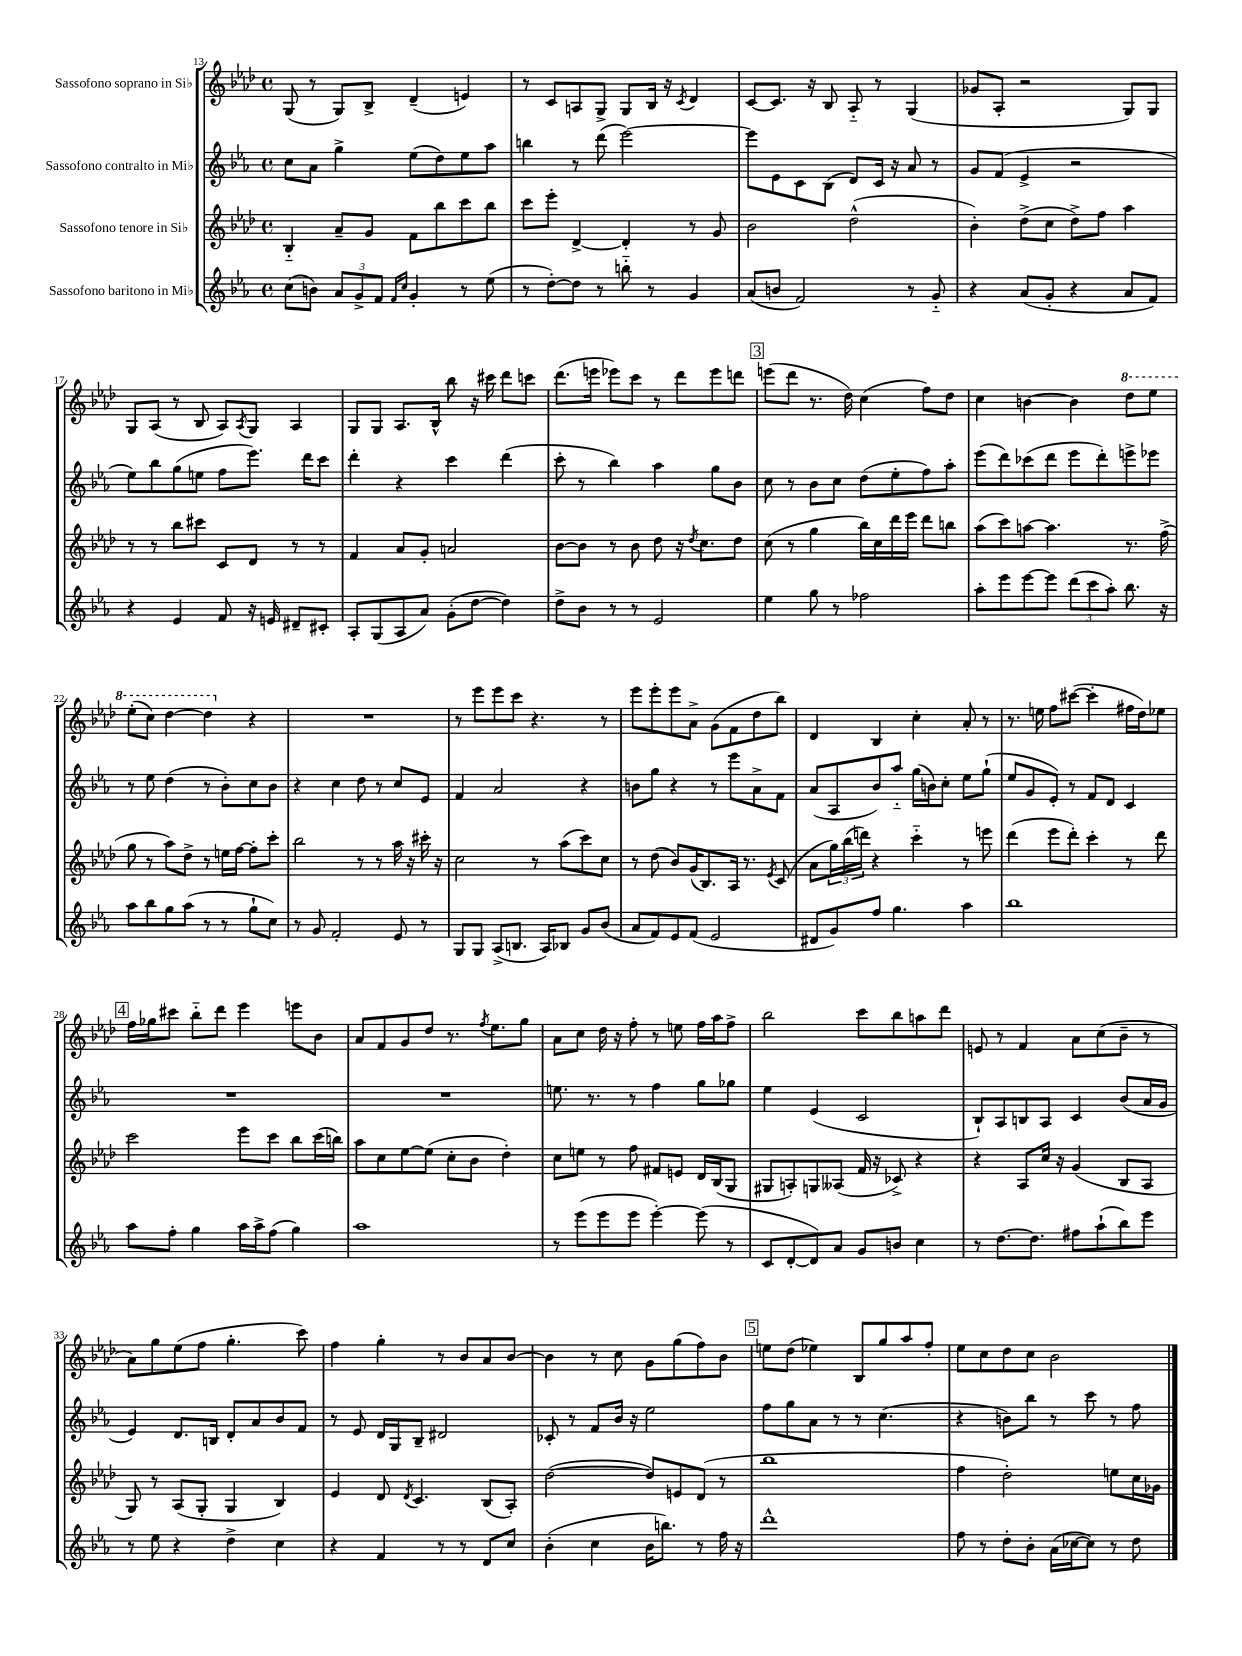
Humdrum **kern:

**kern	**kern	**kern	**kern
*staff4	*staff3	*staff2	*staff1
*clefG2	*clefG2	*clefG2	*clefG2
*k[b-e-a-]	*k[b-e-a-d-]	*k[b-e-a-]	*k[b-e-a-d-]
*M4/4	*M4/4	*M4/4	*M4/4
*met(c)	*met(c)	*met(c)	*met(c)
(8cc\L	4B-'~/	8cc\L	(8G/
8b\J)	.	8a-\J	8r
12a-/L	8a-~/L	4gg^\	8G/L)
12g^/	.	.	.
.	8g/J	.	8B-^/J
12f/J	.	.	.
16qqf/LL	.	.	.
16qqcc/JJ	.	.	.
4g'/	8f\L	(8ee-\L	(4d-~/
.	8bb-\	8dd\)	.
8r	8ccc\	8ee-\	4e/)
(8ee-\	8bb-\J	8aa-\J	.
=	=	=	=
8r	8ccc\L	4bb\	8r
[8dd'\L)	8eee-'\J	.	8c/L
8dd\]J	[4d-^/	8r	8A/
8r	.	(8ddd\	8G^/J
8bb'~\	4d-'/]	[2eee-\)	8G/L
8r	.	.	16B-/Jk
.	.	.	16r
.	.	.	8qc/
4g/	8r	.	4d-/
.	8g/	.	.
=	=	=	=
(8a-/L	2b-\	8eee-\]L	[8c/L
8b/J	.	8e-\	8.c/]J
2f/)	.	8c\	.
.	.	.	16r
.	.	(8B-\J	8B-/
.	(2dd-^^\	8d/L)	8A-'~/
.	.	16c/Jk	8r
.	.	16r	.
8r	.	8a-/	(4G/
8g'~/	.	8r	.
=	=	=	=
4r	4b-'\)	8g/L	8g-/L
.	.	(8f/J	8A-'/J
(8a-/L	(8dd-^\L	4e-^/	2r
8g'/J	8cc\J	.	.
4r	8dd-^\L)	2r	.
.	8ff\J	.	.
8a-/L	4aa-\	.	8G/L)
8f/J)	.	.	8G/J
=	=	=	=
4r	8r	8ee-\L)	8G/L
.	8r	8bb-\	(8A-/J
4e-/	8bb-\L	(8gg\	8r
.	8ccc#\J	8ee\J	8B-/
8f/	8c/L	8ff\L	8A-/L)
.	.	.	8qA-/
16r	8d-/J	8.eee-\J)	8G/J
16e/	.	.	.
8d#~/L	8r	.	4A-/
.	.	16ddd\LK	.
8c#'/J	8r	8ccc\J	.
=	=	=	=
8A-'/L	4f/	4ddd'\	8G/L
(8G/	.	.	8G/J
8A-/	8a-/L	4r	8.A-/L
8a-/J)	8g'/J	.	.
.	.	.	16B-^^/Jk
(8g'\L	2a/	4ccc\	8bb-\
[8dd\J	.	.	16r
.	.	.	16ccc#\
4dd\])	.	(4ddd\	8ddd-\L
.	.	.	8ccc\J
=	=	=	=
8dd^\L	[8b-\L	8ccc'\	(8.ddd-\L
8b-\J	8b-\]J	8r	.
.	.	.	16eee\Jk
8r	8r	4bb-\)	8eee-\L)
8r	8b-\	.	8ccc\J
2e-/	8dd-\	4aa-\	8r
.	16r	.	8ddd-\L
.	8qdd-/	.	.
.	8.cc\L	.	.
.	.	8gg\L	8eee-\
.	8dd-\J	8b-\J	8ddd\J
=	=	=	=
4ee-\	(8cc\	8cc\	(8eee\L
.	8r	8r	8ddd-\J
8gg\	4gg\	8b-\L	8.r
8r	.	8cc\J	.
.	.	.	16dd-\)
2ff-\	16bb-\LL)	(8dd\L	(4cc\
.	16cc\	.	.
.	16ddd-\	8ee-'\	.
.	16eee-\JJ	.	.
.	8ddd-\L	8ff\)	8ff\L)
.	8bb\J	8aa-'\J	8dd-\J
=	=	=	=
8aa-'\L	(8aa-\L	(8eee-\L	4cc\
8eee-\	8ccc\)	8ddd\)	.
[8eee-\	[8aa\J	(8ccc-\	[4b\
8eee-\]J	4.aa\]	8ddd\J	.
(12ddd\L	.	8eee-\L	4b\]
12ccc\	.	.	.
.	.	8ddd'\)	.
12aa-'\J)	.	.	.
8.bb-\	8.r	8eee^\	8ddd-\L
.	.	8eee-\J	8eee-\J
16r	(16ff^\	.	.
=	=	=	=
8aa-\L	8gg\	8r	(8eee-'\L
8bb-\	8r	8ee-\	8ccc\J)
8gg\	8aa-\L)	(4dd\	[4ddd-\
(8aa-\J	8dd-^\J	.	.
8r	8r	8r	4ddd-\]
8r	16ee\LL	8b-'\L)	.
.	[16ff\JJ	.	.
8gg`\L	8ff'\]L	8cc\	4r
8cc\J)	8ccc'\J	8b-\J	.
=	=	=	=
8r	2bb-\	4r	1r
8g/	.	.	.
2f'/	.	4cc\	.
.	8r	8dd\	.
.	8r	8r	.
8e-/	16aa-\	8cc/L	.
.	16r	.	.
8r	16ccc#'\	8e-/J	.
.	16r	.	.
=	=	=	=
8G/L	2cc\	4f/	8r
8G/J	.	.	8eee-\L
(8A-^/L	.	2a-/	8eee-\
8.B/J	.	.	8ccc\J
.	8r	.	4.r
16A-/LK)	.	.	.
8B-/J	(8aa-\L	.	.
8g/L	8ccc\)	4r	.
(8b-/J	8cc\J	.	8r
=	=	=	=
8a-/L	8r	8b\L	8eee-\L
8f/)	(8dd-\	8gg\J	8eee-'\
8e-/	8b-/L)	4r	8eee-\
(8f/J	(16g/K	.	8a-^\J
.	8.B-/)	.	.
2e-/	.	8r	(8g\L
.	16A-/Jk	8eee-\L	8f\
.	8.r	.	.
.	.	8a-^\	8dd-\
.	8qe-/	.	.
.	(8c/	8f\J	8bb-\J)
=	=	=	=
8d#/L	8a-\L	(8a-/L	4d-/
8g/)	24gg\L)	8A-/	.
.	(24bb-\	.	.
.	24ddd\JJ)	.	.
8ff/J	4r	8b-/)	4B-/
4.gg\	.	8aa-'~/J	.
.	4ccc'~\	(16gg\LL	4cc'\
.	.	16b\J)	.
.	.	8cc'\J	.
4aa-\	8r	8ee-\L	8a-'/
.	8eee\	(8gg`\J	8r
=	=	=	=
1bb-	(4ddd-\	8ee-/L	8.r
.	.	8g/	.
.	.	.	16ee\
.	8eee-\L	8e-'/J)	8ff\L
.	8ddd-'\J)	8r	([8ccc#\J
.	4ccc'\	8f/L	4ccc#'\]
.	.	8d/J	.
.	8r	4c/	16ff#\LL
.	.	.	16dd-\J)
.	8ddd-\	.	8ee-\J
=	=	=	=
8aa-\L	2ccc\	1r	16ff\LL
.	.	.	16gg-\J
8ff'\J	.	.	8ccc#\J
4gg\	.	.	8bb-'~\L
.	.	.	8ddd-\J
16aa-\LL	8eee-\L	.	4eee-\
16aa-^\J	.	.	.
(8ff\J	8ccc\J	.	.
4gg\)	8bb-\L	.	8eee\L
.	(16ccc\L	.	8b-\J
.	16bb\JJ)	.	.
=	=	=	=
1aa-	8aa-\L	1r	8a-/L
.	8cc\	.	8f/
.	[8ee-\	.	8g/
.	(8ee-\]J	.	8dd-/J
.	8cc'\L	.	8.r
.	8b-\J	.	.
.	.	.	8qff/
.	.	.	8.ee-\L
.	4dd-'\)	.	.
.	.	.	8gg\J
=	=	=	=
8r	8cc\L	8.ee\	8a-\L
(8eee-\L	8ee\J	.	8cc\J
.	.	8.r	.
8eee-\	8r	.	16dd-\
.	.	.	16r
8eee-\J	8ff\	8r	8ff'\
[4eee-'\)	8f#/L	4ff\	8r
.	8e/J	.	8ee\
(8eee-\]	16d-/LL	8gg\L	16ff\LL
.	(16B-/J	.	16aa-\J
8r	8G/J	8gg-\J	8ff^\J
=	=	=	=
8c/L	8G#/L	4ee-\	2bb-\
[8d'/	8A'/)	.	.
8d/])	8G/	(4e-/	.
8a-/J	(8A--/J	.	.
8g/L	16f/	2c/	8ccc\L
.	16r	.	.
8b/J	8c-^/)	.	8bb-\
4cc\	4r	.	8aa\
.	.	.	8ddd-\J
=	=	=	=
8r	4r	8B-`/L)	8e/
[8.dd\L	.	8A-/	8r
.	8A-/L	8B/	4f/
8.dd\]J	.	.	.
.	16cc/Jk	8A-/J	.
.	16r	.	.
8ff#\L	(4g/	4c/	8a-\L
(8aa-`\	.	.	(8cc\
8bb-\)	8B-/L	(8b-/L	8b-~\J
8eee-\J	8A-/J	16a-/L	8r
.	.	16g/JJ	.
=	=	=	=
8r	8G/)	4e-/)	8a-\L)
8ee-\	8r	.	8gg\
4r	(8A-/L	8.d/L	(8ee-\
.	8G'/J	.	8ff\J
.	.	16B/Jk	.
4dd^\	4G/	8d'/L	4.gg'\
.	.	8a-/	.
4cc\	4B-/)	8b-/	.
.	.	8f/J	8ccc\)
=	=	=	=
4r	4e-/	8r	4ff\
.	.	8e-/	.
4f/	8d-/	16d/LL	4gg'\
.	.	16G/J	.
.	8qd-/	.	.
.	4.c/	8B-~/J	.
8r	.	2d#/	8r
8r	.	.	8b-/L
8d/L	(8B-/L	.	8a-/
8cc/J	8A-'/J)	.	[8b-/J
=	=	=	=
(4b-'\	([2dd-\	8c-'/	4b-\]
.	.	8r	.
4cc\	.	8f/L	8r
.	.	16b-/Jk	8cc\
.	.	16r	.
16b-\LK	8dd-/]L)	2ee-\	8g\L
8.bb\J)	.	.	.
.	8e/	.	(8gg\
8r	(8d-/J	.	8ff\)
16ff\	8r	.	8b-\J
16r	.	.	.
=	=	=	=
1ddd^^	1bb-	8ff\L	8ee\L
.	.	8gg\	(8dd-\J
.	.	8a-\J	4ee-\)
.	.	8r	.
.	.	8r	8B-/L
.	.	(4.cc\	8gg/
.	.	.	8aa-/
.	.	.	8ff'/J
=	=	=	=
8ff\	4ff\	4r	8ee-\L
8r	.	.	8cc\
8dd'\L	2dd-'\)	8b\L)	8dd-\
8b-'\J	.	8bb-\J	8cc\J
(16a-\LL	.	8r	2b-\
[16cc-\J	.	.	.
8cc-\]J)	.	8ccc\	.
8r	8ee\L	8r	.
8dd\	16cc\L	8ff\	.
.	16g-\JJ	.	.
==	==	==	==
*-	*-	*-	*-
